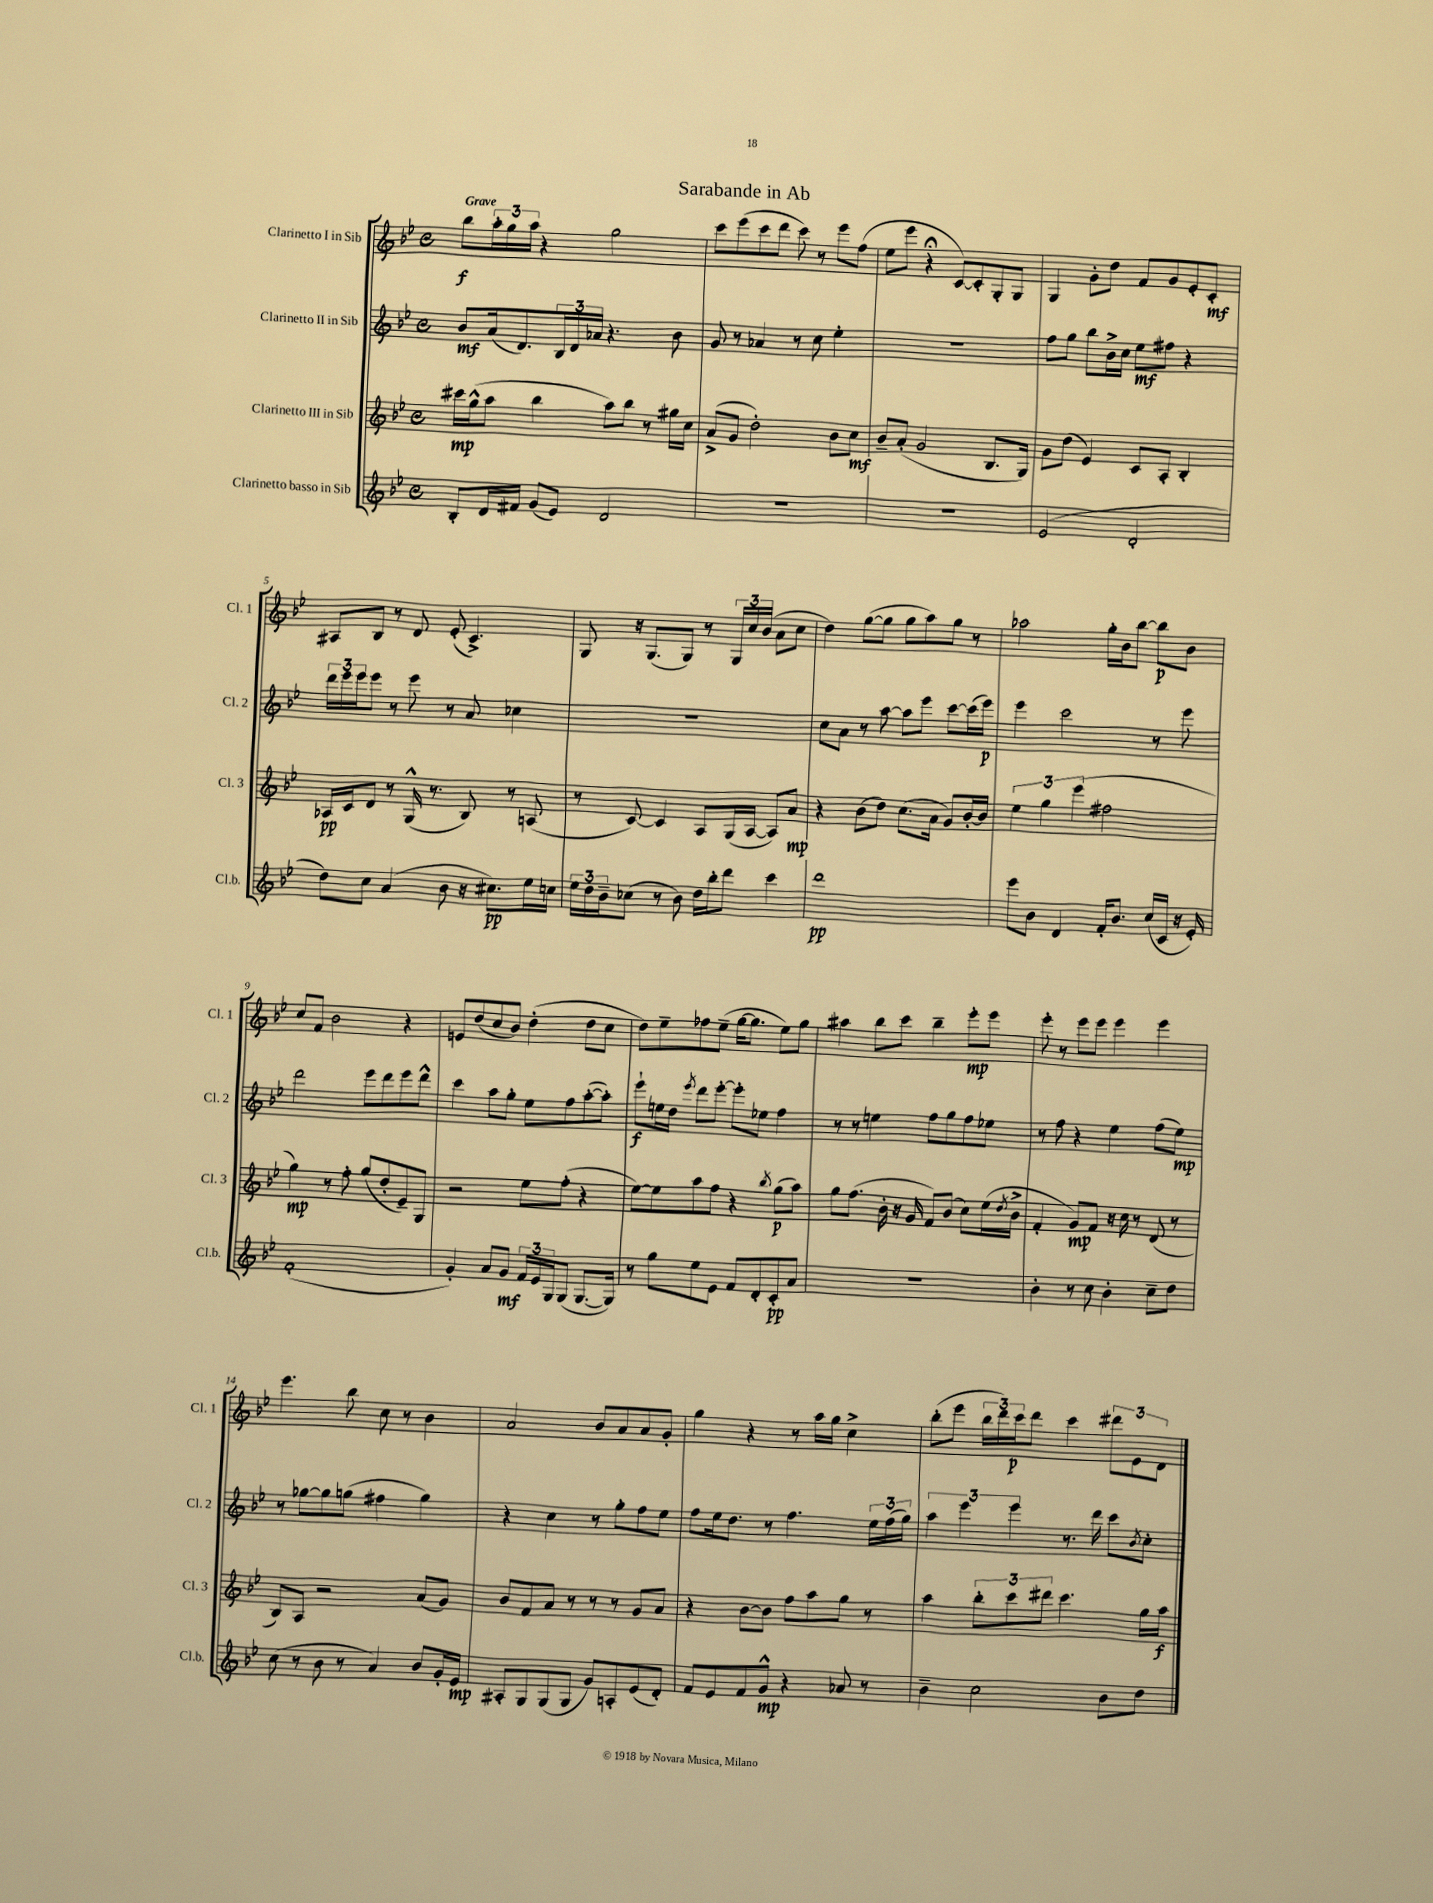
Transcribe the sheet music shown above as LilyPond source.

\header { title = "Sarabande in Ab" }
<<
\new StaffGroup <<
\new Staff = "s0" \with { instrumentName = "Clarinetto I in Sib" shortInstrumentName = "Cl. 1" } {
    \clef treble \key bes \major \defaultTimeSignature \time 4/4 \tempo "Grave"
    bes''8\f \tuplet 3/2 { a''16-. g''16 a''16 } r4 g''2 |
    c'''8 ees'''8( c'''8 d'''8 c'''8) r8 ees'''8 f''8( |
    ees''8 ees'''8 r4\fermata c'8~) c'8-. g8-. g8 |
    g4 g'8-. d''8 f'8 g'8 ees'8-. c'8-.\mf |
    ais8 bes8 r8 d'8 ees'8-.( c'4.->) |
    g8 r16 g8.( g8) r8 \tuplet 3/2 { g16 c''16 bes'16( } a'8 c''8 |
    d''4) g''8~( g''8 g''8 a''8) g''8 r8 |
    aes''2 g''16-. bes'16 bes''8~ bes''8\p bes'8 |
    c''8 f'8 bes'2 r4 |
    e'8 d''8( c''8 bes'8) d''4-.( d''8 c''8 |
    d''8) ees''8-- fes''8 ees''8--( g''16~ g''8. ees''8) g''8 |
    ais''4 bes''8 c'''8 bes''4-- ees'''8-.\mp ees'''8 |
    ees'''8-. r8 ees'''8 ees'''8 ees'''4 ees'''4 |
    ees'''4. bes''8 c''8 r8 bes'4 |
    a'2 bes'8 a'8 a'8 g'8-. |
    g''4 r4 r8 a''16 g''16 c''4-> |
    bes''8-.( ees'''8 \tuplet 3/2 { bes''16 d'''16) c'''16\p } d'''8 c'''4 \tuplet 3/2 { dis'''8 ees'8 d'8 } \bar "|." |
}
\new Staff = "s1" \with { instrumentName = "Clarinetto II in Sib" shortInstrumentName = "Cl. 2" } {
    \clef treble \key bes \major \defaultTimeSignature \time 4/4
    bes'8\mf a'16( d'8.) \tuplet 3/2 { bes16 d'16 aes'16 } r4. bes'8 |
    g'8 r8 aes'4 r8 c''8 ees''4-. |
    R1 |
    f''8 g''8 bes''8 bes'16-> c''16 ees''8\mf fis''8 r4 |
    \tuplet 3/2 { d'''16 ees'''16 ees'''16 } ees'''8 r8 ees'''8 r8 a'8 ces''4 |
    R1 |
    c''8 a'8 r8 a''8~ a''8 ees'''8 c'''8~ c'''16( ees'''16\p) |
    ees'''4 c'''2 r8 ees'''8 |
    d'''2 ees'''8 d'''8 ees'''8 d'''8-^ |
    c'''4 a''8 g''8-. ees''8 f''8 a''8~-.( a''8-.) |
    ees'''8-!\f e''16 d''16 \acciaccatura { ees'''8 } d'''8 ees'''8~-. ees'''8-. ees''8 f''4 |
    r8 r8 e''4 f''8 g''8 f''8 ees''8 |
    r8 f''8 r4 ees''4 f''8( ees''8\mp) |
    r8 ges''8~ ges''8 g''8( fis''4 g''4) |
    r4 c''4 r8 g''8-. f''8 ees''8 |
    f''8 ees''16 d''8. r8 f''4. \tuplet 3/2 { ees''16 f''16( g''16) } |
    \tuplet 3/2 { a''4 ees'''4 ees'''4 } r8. d'''16 c'''8 \acciaccatura { bes'8 } c''8-. \bar "|." |
}
\new Staff = "s2" \with { instrumentName = "Clarinetto III in Sib" shortInstrumentName = "Cl. 3" } {
    \clef treble \key bes \major \defaultTimeSignature \time 4/4
    cis'''16\mp g''16-^( a''8 bes''4 a''8) bes''8 r8 gis''16 c''16 |
    a'8->( g'8 d''2-.) bes'8 c''8\mf |
    bes'8-- a'8-.( g'2 bes8. g16) |
    g'8 d''8( ees'4) c'8 a8-. bes4-. |
    aes16\pp c'16 d'8 r8 g16-^( r8. bes8) r8 a8( |
    r8 c'8~) c'4 a8 g16( a16~ a8) a'8\mp |
    r4 bes'8( d''8) c''8.( a'16 g'8) bes'16~-. bes'16 |
    \tuplet 3/2 { ees''4 g''4 ees'''4( } fis''2 |
    g''4\mp) r8 f''8-. g''8( d''8-. ees'8--) g8 |
    r2 ees''8 f''8-.( r4 |
    ees''8~) ees''8 a''8 f''8 r4 \acciaccatura { bes''8 } g''8\p( a''8) |
    g''8 f''8.( bes'16-. r16 g'16 f'8) bes'8( c''8) ees''16( \acciaccatura { d''8 } bes'16-> |
    f'4-. g'8\mp) f'8 r16 c''16 r8 d'8( r8 |
    bes8) a8 r2 a'8( g'8) |
    bes'8 f'8 a'8 r8 r8 r8 g'8 a'8 |
    r4 bes'8~ bes'8 f''8 a''8 g''8 r8 |
    a''4 \tuplet 3/2 { bes''8-. c'''8 dis'''8 } c'''4. g''16 a''16\f \bar "|." |
}
\new Staff = "s3" \with { instrumentName = "Clarinetto basso in Sib" shortInstrumentName = "Cl.b." } {
    \clef treble \key bes \major \defaultTimeSignature \time 4/4
    bes8-. d'16 fis'16 g'8( ees'8) d'2 |
    R1 |
    R1 |
    ees'2( d'2-. |
    d''8) c''8 a'4( bes'8 r16 cis''8.\pp) ees''16 c''16 |
    \tuplet 3/2 { ees''16 d''16 bes'16-- } ces''8( r8 bes'8) d''16 bes''16-. d'''8 c'''4 |
    d'''1\pp |
    ees'''8 bes'8 d'4 f'16-. bes'8. c''16( c'16 r16 ees'16-.) |
    f'1-.( |
    g'4-.) a'8 g'8\mf \tuplet 3/2 { f'16 ees'16 g16 } g8( g8.~ g16) |
    r8 g''8 ees''8 ees'8 f'8 d'8-. c'8-.\pp a'8 |
    R1 |
    bes'4-. r8 c''8 bes'4-. c''8-- d''8 |
    c''8( r8 bes'8 r8 a'4) bes'8 g'16-. ees'16\mp |
    ais8-. g8 g8( g8 g'8) a8-. ees'8( d'8-.) |
    f'8 ees'8 f'8 g'8-^\mp r4 aes'8 r8 |
    bes'4-- c''2 bes'8 d''8 \bar "|." |
}
>>
>>
